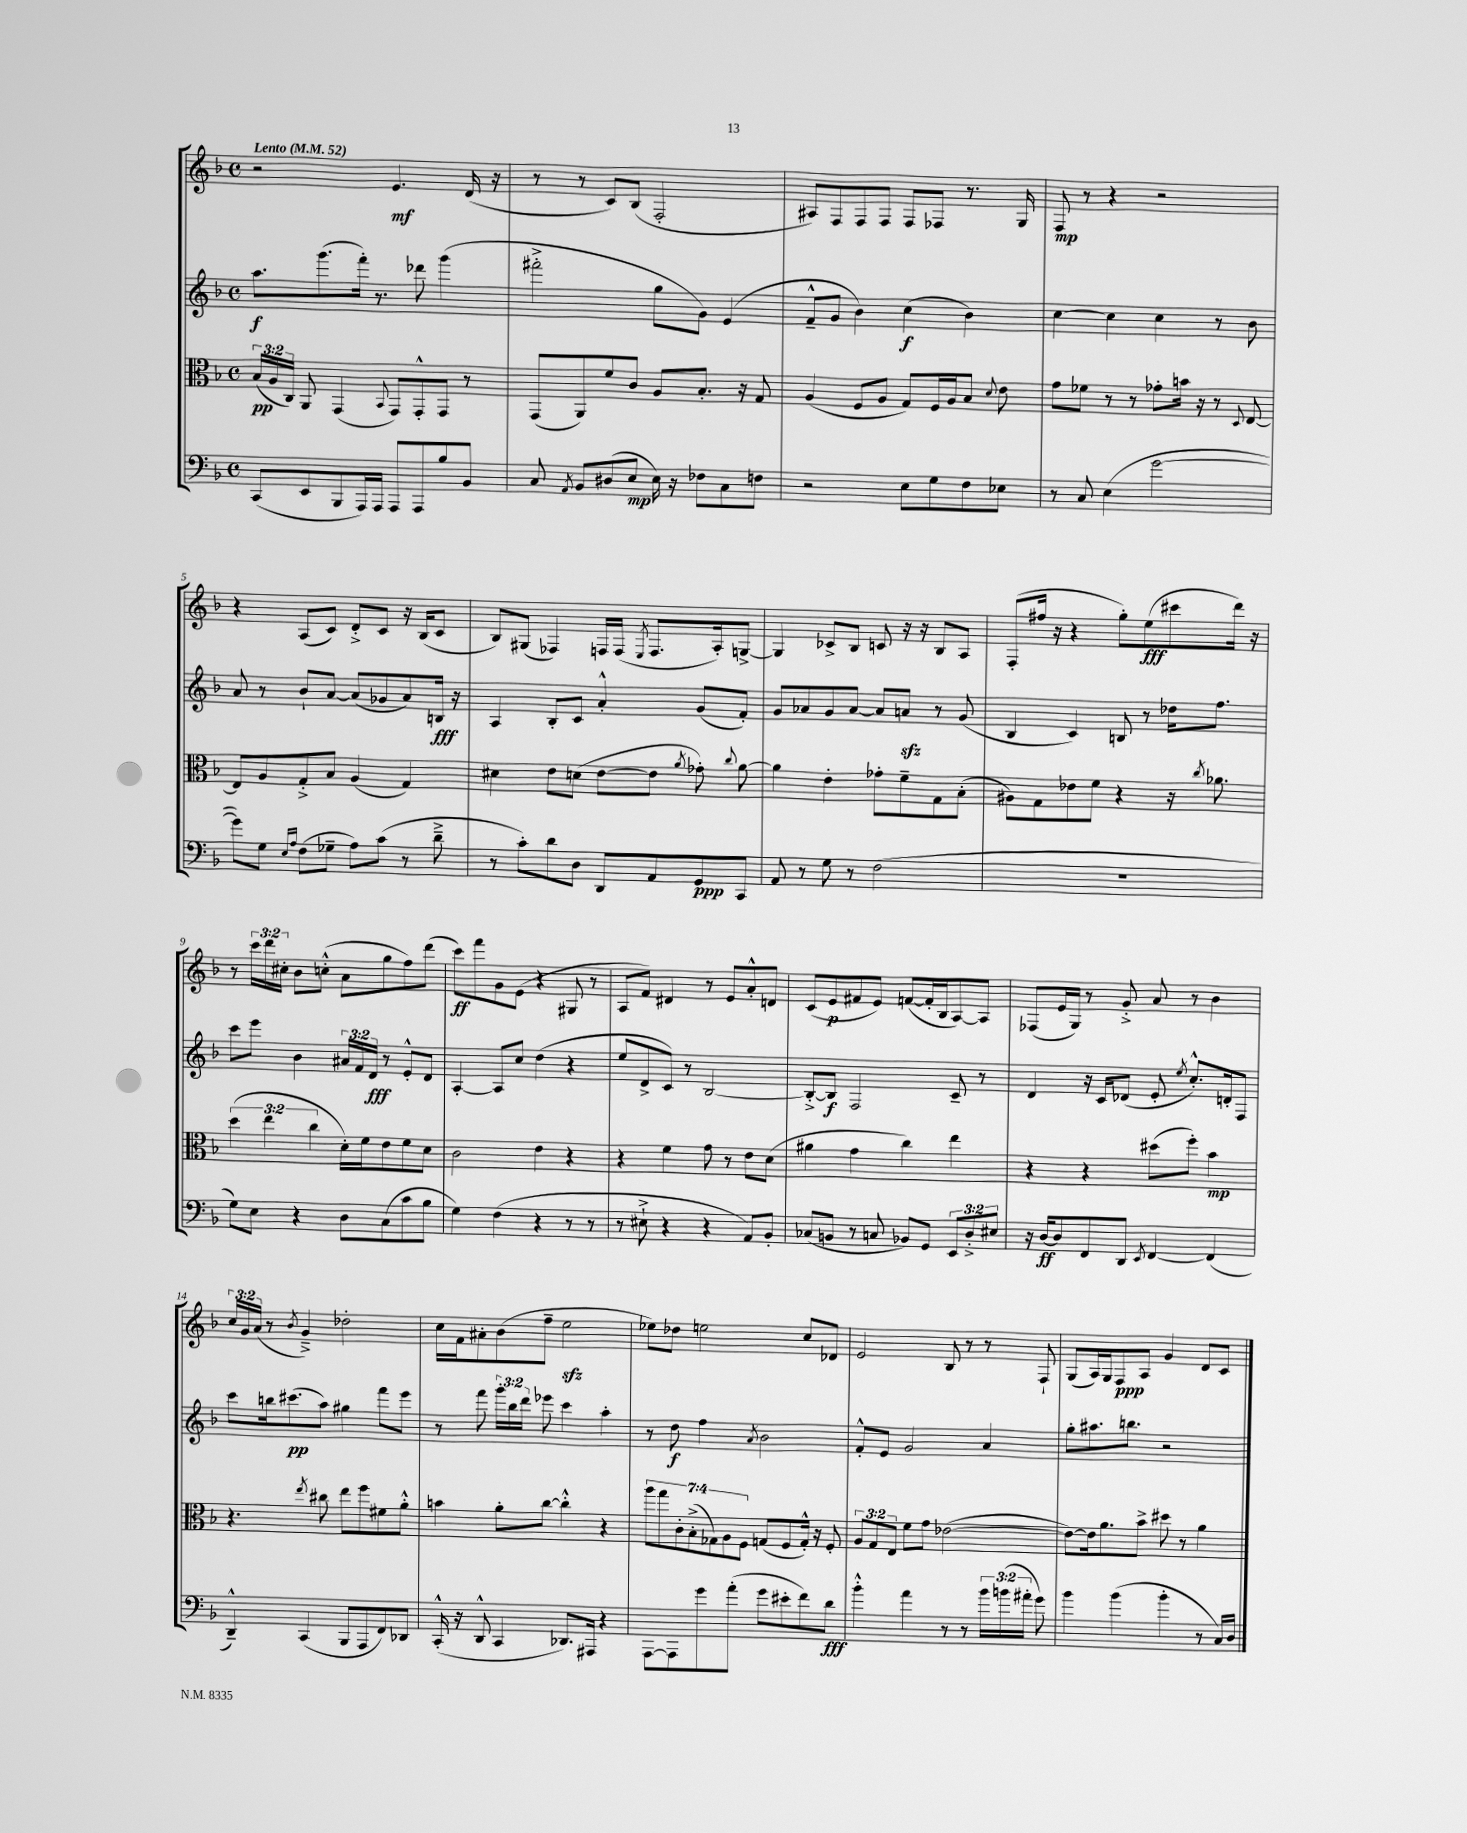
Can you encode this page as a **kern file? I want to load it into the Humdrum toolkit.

**kern	**kern	**kern	**kern
*staff4	*staff3	*staff2	*staff1
*clefF4	*clefC3	*clefG2	*clefG2
*k[b-]	*k[b-]	*k[b-]	*k[b-]
*M4/4	*M4/4	*M4/4	*M4/4
*met(c)	*met(c)	*met(c)	*met(c)
*MM52	*MM52	*MM52	*MM52
(8CC	(24B-	8.aa	2r
.	24A	.	.
.	24C)	.	.
8EE	8AA	.	.
.	.	(8.ggg	.
8BBB-	(4GG	.	.
16AAA)	.	16fff')	.
16AAA	.	8.r	.
.	8qqBB-	.	.
8AAA	8GG)	.	4.e
8AAA	8GG'^^	8ddd-	.
8B-	8GG	(4ggg	.
8BB-	8r	.	(16d
.	.	.	16r
=	=	=	=
8C	(8GG	2fff#'^	8r
8qAA	.	.	.
8BB-	8AA)	.	8r
(8D#	8f	.	8c)
8E	8c	.	(8B-
16E)	8A	8gg	2F'
16r	.	.	.
8F-	8.B-'	8g)	.
8C	.	(4e	.
.	16r	.	.
8F	8G	.	.
=	=	=	=
2r	(4A	8f~^^	8A#)
.	.	8g	8F
.	8F	4b-)	8F
.	8A	.	8F
8E	8G)	(4cc	8F
8G	16F	.	8F-
.	16A	.	.
8F	8B-	4b-)	8.r
.	8qqd	.	.
8E-	8e	.	.
.	.	.	16G
=	=	=	=
8r	8g	[4cc	8F
8C	8f-	.	8r
(4E	8r	4cc]	4r
.	8r	.	.
[2g	8g-'	4cc	2r
.	16b	.	.
.	16r	.	.
.	8r	8r	.
.	8qqD	.	.
.	[8E	8b-	.
=	=	=	=
8g])	8E]	8a	4r
8G	8A	8r	.
16qqE	.	.	.
16qqA	.	.	.
(8F	8G'^	8b-`	(8A
8G-~	8B-	[8a	8c)
8A)	(4A	(8a]	8d'^
(8c	.	8g-	8c
8r	4G)	8a)	16r
.	.	.	(16B-
8d~^	.	16B	8c
.	.	16r	.
=	=	=	=
8r	4d#	4A	8B-)
8c')	.	.	(8G#
8d	8e	8B-'	4F-)
8D	(8d	8c	.
8DD	[8e	4a'^^	16F
.	.	.	(16F
.	.	.	8qE
8AA	8e]	.	8.F
.	8qa	.	.
8GG	8g-')	(8g	.
.	.	.	16A')
.	8qqcc	.	.
8CC	[8a	8f')	[8G^
=	=	=	=
8AA	4a]	8g	4G]
8r	.	8a-	.
8G	4e'	8g	8c-^
8r	.	[8a-	8B-
(2F	8g-'	8a-]	8c
.	8f~	8a	16r
.	.	.	16r
.	8G	8r	8B-
.	(8B-'	(8g	8A
=	=	=	=
1r	8A#)	4B-	(8F'
.	8G	.	16ff#
.	.	.	16r
.	8e-	4c)	4r
.	8f	.	.
.	4r	8B	8gg')
.	.	8r	(8ee
.	16r	16dd-	8ccc#
.	8qcc	.	.
.	8.a-	8.ff	.
.	.	.	16ddd)
.	.	.	16r
=	=	=	=
8G)	(6dd	8ccc	8r
8E	.	8eee	24ccc
.	6ee	.	24ddd
.	.	.	24cc#'
4r	.	4b-	8b-
.	6cc	.	.
.	.	.	(8cc'^^
8D	16d')	24a#	8a
.	.	24f	.
.	16f	.	.
.	.	24d	.
(8C	8e	8r	8gg
8c	8f	8e'^^	8ff)
8B-	8d	8d	(8ddd
=	=	=	=
4G)	2c	[4A'	8ccc)
.	.	.	8fff
(4F	.	8A]	8g
.	.	8cc	(8e
4r	4e	(4dd	4r
8r	4r	4r	8G#
8r	.	.	8r
=	=	=	=
8r	4r	8ee	8A
8E#`^	.	8d^	8f)
4r	4f	8c)	4d#
.	.	8r	.
4r	8g	[2B-	8r
.	8r	.	8e
8AA)	8e	.	8a'^^
8BB-'	(8d	.	8d
=	=	=	=
(8C-	4a#	8B-'^_	(8c
8BB	.	8B-]	8e
8r	4g	2F	8f#
8C	.	.	8e)
8BB-)	4cc)	.	([8f
8GG	.	.	16f']
.	.	.	16B-
12EE	4ee	8c~	[8A)
12D'^	.	.	.
.	.	8r	8A]
12E#	.	.	.
=	=	=	=
16r	4r	4d	(8F-
[16D	.	.	.
8D]	.	.	16e
.	.	.	16G)
8FF	4r	16r	8r
.	.	16c	.
8DD	.	(8d-	8g'^
8qEE	.	.	.
[4FF	(8dd#	8e'	8a
.	.	8qee	.
.	8ff')	8.cc'^^)	8r
(4FF]	4b-	.	4b-
.	.	16d'	.
.	.	8F	.
=	=	=	=
4DD~^^)	4.r	8ccc	24cc
.	.	.	24g
.	.	.	(24a
.	.	16bb	8r
.	.	(8.ccc#	.
.	.	.	8qb-
(4CC	.	.	4g~^)
.	8qee	.	.
.	8cc#	8aa)	.
8BBB-	8ee	4gg#	2dd-'
8AAA	8ff	.	.
8FF)	8f#	8fff	.
8DD-	8a'^^	8eee	.
=	=	=	=
(16CC'^^	4b	8r	16cc
16r	.	.	16f
8DD^^	.	8fff	8a#'
4CC	8a'	24ggg'	(8b-
.	.	24bb-	.
.	.	24ddd	.
.	[8cc	8eee-	8ff~
8.DD-)	4cc'^^]	4ccc	2ee
16AAA#	.	.	.
4r	4r	4aa'	.
=	=	=	=
[8AAA	14aa	8r	8ee-)
.	14gg	.	.
8AAA]	.	8dd	8dd-
.	14c'	.	.
.	(14B-'^	.	.
8g	.	4ff	2ee
.	14G-)	.	.
.	14A	.	.
(8a'	.	.	.
.	14F	.	.
.	.	8qa	.
8g	(8G	2b-	.
8e#'	8F	.	.
8f)	16G'^^)	.	8cc
.	16r	.	.
8d	8F'	.	8d-
=	=	=	=
4b-'^^	12A	8f'^^	2e
.	12G	.	.
.	.	8e	.
.	12E	.	.
4a	8f	2g	.
.	8g	.	.
8r	([2e-	.	8B-
8r	.	.	8r
24b-	.	4a	8r
(24b	.	.	.
24a#'	.	.	.
8g)	.	.	8F`
=	=	=	=
4b-	8e-_)	8gg'	(8G
.	16e-]	8.aa#	16A)
.	8.a	.	16G
(4b-	.	.	8F
.	.	8.bb	.
.	8b-^	.	8A
4b-'	8dd#	2r	4g
.	8r	.	.
8r	4a	.	8d
16C)	.	.	8c
16D	.	.	.
==	==	==	==
*-	*-	*-	*-
